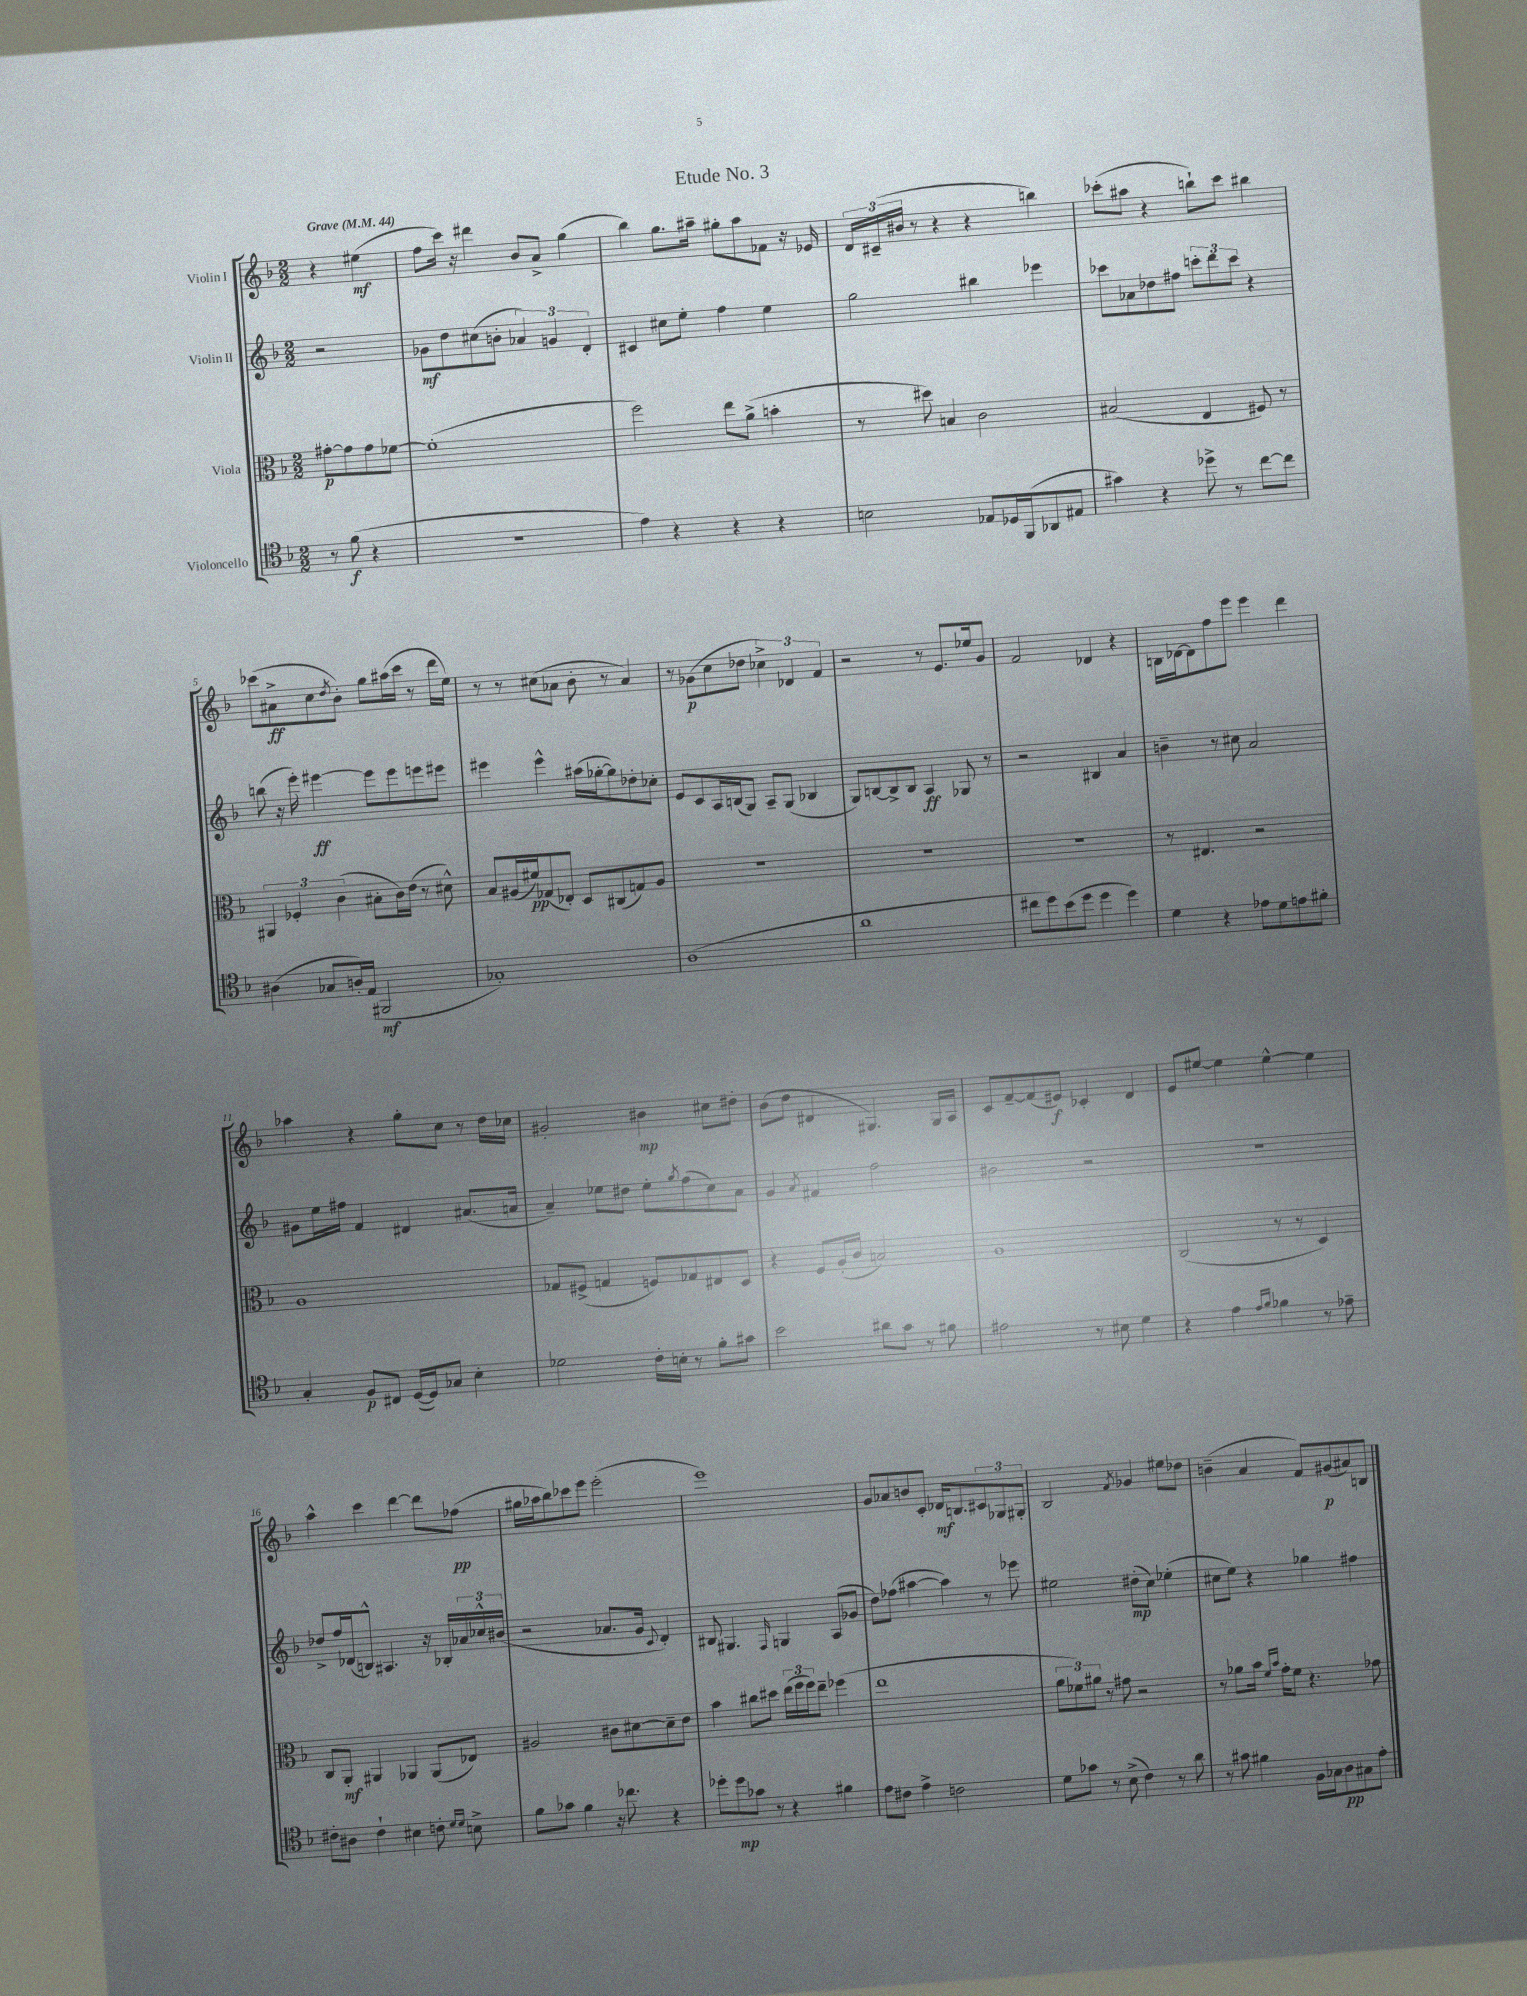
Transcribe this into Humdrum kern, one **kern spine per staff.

**kern	**kern	**kern	**kern
*staff4	*staff3	*staff2	*staff1
*clefC4	*clefC3	*clefG2	*clefG2
*k[b-]	*k[b-]	*k[b-]	*k[b-]
*M2/2	*M2/2	*M2/2	*M2/2
*MM44	*MM44	*MM44	*MM44
8r	[8g#'	2r	4r
(8f	8g#]	.	.
4r	8g#	.	(4ee#
.	[8f-	.	.
=	=	=	=
1r	(1f-']	8g-	8ff
.	.	8dd	16ccc)
.	.	.	16r
.	.	(8cc#	4ddd#
.	.	8b'	.
.	.	6a-)	8b-
.	.	.	8a^
.	.	6g	.
.	.	.	(4gg
.	.	6d'	.
=	=	=	=
4e)	2ff)	4c#	4bb-)
4r	.	8cc#	8.gg
.	.	8ee'	.
.	.	.	16aa#~
4r	8ee	4ff	8gg#'
.	(8a^	.	8aa#
4r	4b'	4ee	8f-
.	.	.	16r
.	.	.	16e-
=	=	=	=
2B	8r	2gg	24d
.	.	.	(24c#~
.	.	.	24b#
.	8dd#)	.	8r
.	4B	.	4r
8E-	2c	4bb#	4r
16D-	.	.	.
(16FF	.	.	.
8AA-	.	4eee-	4bb)
8E#	.	.	.
=	=	=	=
4g#)	(2B#	8ccc-	(8ccc-'
.	.	8a-	8aa#
4r	.	8dd-	4r
.	.	8ff#	.
8dd-^	4E	12ccc'	8bb`)
.	.	12ddd	.
8r	.	.	8ccc-
.	.	12ccc	.
[8cc	8F#)	4r	4bb#
8cc]	8r	.	.
=	=	=	=
(4A#	6AA#	(8bb	(8ccc-
.	.	16r	8a#^
.	6F-'	.	.
.	.	16eee')	.
8G-	.	[4eee#	8cc
.	(6c	.	.
.	.	.	8qdd
16A')	.	.	8b-')
(16E	.	.	.
2FF#	8B#'	8eee#]	8gg
.	16c)	8eee#	(16aa#
.	(16e	.	16ccc-
.	8r	8eee	8r
.	8d#^^)	8eee#	16ddd
.	.	.	16ee)
=	=	=	=
1G-')	8B-	4eee#	8r
.	(16A#	.	8r
.	16f#)	.	.
.	(8G-	4eee#^^	(8cc#
.	8E-')	.	8a-
.	8D	(16aa#	8b-'
.	.	[16gg-'	.
.	(8C#	8gg-])	8r
.	8G)	8dd-'	4a-)
.	8A#	8cc-'	.
=	=	=	=
(1A	1r	8e	8r
.	.	8c	(8g-
.	.	16A	8cc
.	.	(16B	.
.	.	8G)	8dd-
.	.	8A~	6cc-^)
.	.	(8G	.
.	.	.	6d-
.	.	4B-	.
.	.	.	6f
=	=	=	=
1a	1r	8G)	2r
.	.	[8B	.
.	.	8B^]	.
.	.	8B	.
.	.	4A	8r
.	.	.	8.e
.	.	8G-	.
.	.	.	16ee-
.	.	8r	8g
=	=	=	=
8cc#	1r	2r	2f
8dd)	.	.	.
(8b-	.	.	.
8dd	.	.	.
4dd	.	4B#	4d-
4dd)	.	4a	4r
=	=	=	=
4d	8r	4b~	16B
.	.	.	[16d-
.	4.E#	.	8d-]
4r	.	8r	8ff
.	.	8cc#	8eee
8e-	2r	2a	4eee
8d	.	.	.
8e	.	.	4ddd
8f#'	.	.	.
=	=	=	=
4G'	1A	8g#	4aa-
.	.	16ee	.
.	.	16ff#	.
8F	.	4f	4r
8C#	.	.	.
([16D	.	4d#	8gg'
16D])	.	.	.
8G-	.	.	8cc
4B-'	.	(8.a#	8r
.	.	.	16dd
.	.	16a	16cc-
=	=	=	=
2d-	8G-	4a~)	2g#'
.	(8F#^	.	.
.	4G	8ee-	.
.	.	8dd#	.
16c'	8F)	8ee-'	4b#
16B'	.	.	.
.	.	8qgg	.
8r	8G-	(8ff	.
8f'	8E#	8cc)	8cc#
8g#	8D	8a	8dd#'
=	=	=	=
2b-	4r	4g	(8b-
.	.	.	8dd
.	.	8qa	.
.	8F	4f#	4d#
.	(16A'	.	.
.	16c	.	.
8a#	2B)	2ff	4.G#)
8g	.	.	.
8r	.	.	.
8f#	.	.	16G#
.	.	.	16A
=	=	=	=
2e#	1A	2b#	8c
.	.	.	[8f~
.	.	.	(8f]
.	.	.	8e#)
8r	.	2r	4c-'
8B#	.	.	.
4d	.	.	4d
=	=	=	=
4r	(2C	1r	8e
.	.	.	[8ee#
4e	.	.	4ee#]
16qqe	.	.	.
16qqf	.	.	.
4f-	8r	.	[4ee#^^
.	8r	.	.
8r	4D)	.	4ee#]
8e-~	.	.	.
=	=	=	=
8c#'	8C	8dd-^	4aa^^
8A#	8AA'	16ff	.
.	.	(16d-	.
4c#`	4AA#	8B^^)	4ccc
.	.	4.A#	.
4B#	4AA-	.	[4ddd
8c'	(8AA-	16r	8ddd]
.	.	16B-'	.
16qqd	.	.	.
16qqd	.	.	.
8B^	8E-)	24a-	(8ff-
.	.	24cc-^^	.
.	.	(24b#	.
=	=	=	=
8f	2A#	2r	16gg#
.	.	.	16aa-
8g-	.	.	8bb-)
4f	.	.	8ccc-
.	.	.	8eee
16r	8c#	8.a-	(2eee'
8.cc-	.	.	.
.	[8d#	.	.
.	.	16g	.
.	.	8qqc	.
4r	8d#~]	4d')	.
.	8e	.	.
=	=	=	=
8dd-'	4b-	8B#	1eee)
8dd-	.	4.G#	.
8g-	8cc#	.	.
8r	8dd#	.	.
.	.	16qqF	.
4r	(24ee	4G	.
.	24ff	.	.
.	24ff)	.	.
.	8ee~	.	.
4f#	(4ff-	(8A	.
.	.	8g-	.
=	=	=	=
8e	1ee	8dd)	8g
8c#	.	(8ff-	8a-
4e^	.	[4aa#	8b
.	.	.	8c'
2c	.	4aa#])	16d-
.	.	.	8.B
.	.	8r	12c#
.	.	.	12G-
.	.	8eee-	.
.	.	.	12G#'
=	=	=	=
8d	12a	2ee#	2B-
.	12f-)	.	.
8g-	.	.	.
.	12a#	.	.
8r	8r	.	.
(8B-^	8g#	.	.
.	.	.	8qf
4c)	2r	(8dd#'	4g-
.	.	8cc)	.
8r	.	(4ee-'	8ee#
8a	.	.	8dd-
=	=	=	=
8r	8r	8cc#	(4b~
8g#	8a-	8ee)	.
4f#	16b-	4r	4a
.	16qqf	.	.
.	16qqb-	.	.
.	16g'	.	.
.	8f	.	.
16F	4.r	4gg-	8f)
16G-	.	.	.
8A	.	.	(8g#
8G#	.	4ff#	8a#)
8e'	8g-	.	8B
==	==	==	==
*-	*-	*-	*-
